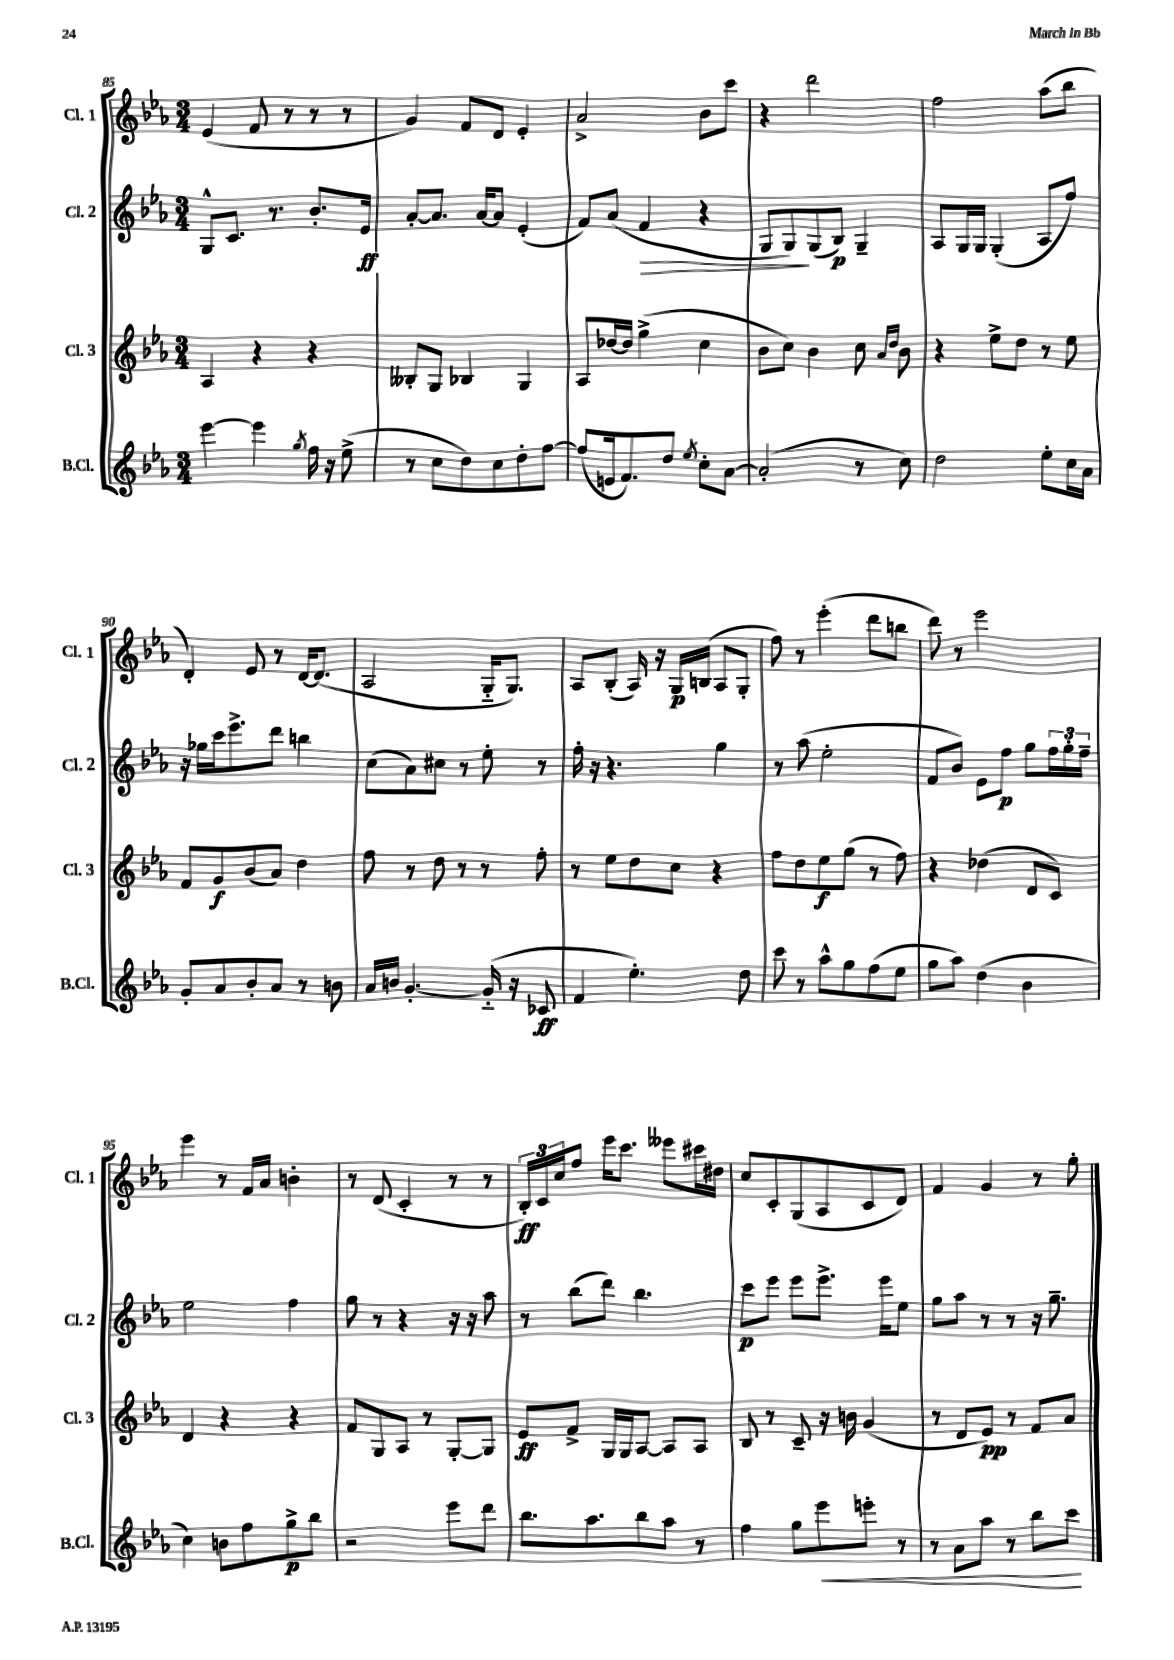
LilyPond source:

<<
\new StaffGroup <<
\new Staff = "s0" \with { instrumentName = "Cl. 1" shortInstrumentName = "Cl. 1" } {
    \clef treble \key ees \major \numericTimeSignature \time 3/4
    ees'4( f'8 r8 r8 r8 |
    g'4) f'8 d'8 ees'4-. |
    aes'2-> bes'8 c'''8 |
    r4 d'''2 |
    f''2 aes''8( bes''8 |
    d'4-.) ees'8 r8 d'16~ d'8.( |
    aes2 g16-_ g8.) |
    aes8 bes8-.( aes16) r16 g16\p b16( aes8 g8-. |
    f''8) r8 ees'''4-.( d'''8 b''8 |
    d'''8) r8 ees'''2 |
    ees'''4 r8 f'16 aes'16 b'4-. |
    r8 d'8( c'4-. r8 r8 |
    \tuplet 3/2 { bes16-.\ff) c'16 c''16 } f''8 ees'''16 c'''8. eeses'''8 cis'''16 dis''16 |
    c''8 c'8-. g8( aes8 c'8 d'8) |
    f'4 g'4 r8 g''8-. \bar "|." |
}
\new Staff = "s1" \with { instrumentName = "Cl. 2" shortInstrumentName = "Cl. 2" } {
    \clef treble \key ees \major \numericTimeSignature \time 3/4
    g8-^ c'8. r8. bes'8.-. ees'16\ff |
    aes'8~-. aes'8. aes'16~ aes'8 ees'4-.( |
    f'8) aes'8( f'4\> r4 |
    g8 g8\!) g8( bes8\p) g4-- |
    aes8 g16 g16 g4-.( aes8 f''8) |
    r16 ges''16 c'''16 ees'''8.-> d'''8 b''4 |
    c''8( aes'8) cis''8 r8 ees''8-. r8 |
    f''16-. r16 r4. g''4 |
    r8 aes''8( ees''2-. |
    f'8 bes'8) ees'8 f''8\p g''8 \tuplet 3/2 { f''16 g''16-. f''16-- } |
    ees''2 f''4 |
    g''8 r8 r4 r16 r16 aes''8 |
    r8 bes''8( d'''8) bes''4. |
    c'''8\p ees'''8 ees'''8 ees'''8.-> ees'''16 ees''8 |
    g''8 aes''8 r8 r8 r16 g''8.-- \bar "|." |
}
\new Staff = "s2" \with { instrumentName = "Cl. 3" shortInstrumentName = "Cl. 3" } {
    \clef treble \key ees \major \numericTimeSignature \time 3/4
    aes4 r4 r4 |
    beses8-. g8 bes4 g4 |
    aes8 des''16~ des''16 g''4->( c''4 |
    bes'8 c''8) bes'4 c''8 \grace { aes'16 d''16 } bes'8 |
    r4 ees''8-> d''8 r8 ees''8 |
    f'8 g'8\f bes'8( aes'8) d''4 |
    f''8 r8 d''8 r8 r8 f''8-. |
    r8 ees''8 d''8 c''8 r4 |
    f''8 d''8 ees''8\f g''8( r8 f''8) |
    r4 des''4( d'8 c'8) |
    d'4 r4 r4 |
    f'8 g8 aes8 r8 g8~-. g8 |
    ees'8\ff f'8-> g16 g16 aes8~ aes8 aes8 |
    bes8 r8 c'8-- r16 b'16 g'4( |
    r8 d'8 ees'8\pp) r8 f'8 aes'8 \bar "|." |
}
\new Staff = "s3" \with { instrumentName = "B.Cl." shortInstrumentName = "B.Cl." } {
    \clef treble \key ees \major \numericTimeSignature \time 3/4
    ees'''4~ ees'''4 \acciaccatura { g''8 } f''16 r16 ees''8->( |
    r8 c''8 d''8) c''8 d''8-. f''8~ |
    f''8( e'16 f'8.) d''8 \acciaccatura { ees''8 } c''8-. aes'8~ |
    aes'2-.( r8 c''8) |
    d''2 ees''8-. c''16 aes'16 |
    g'8-. aes'8 bes'8-. aes'8 r8 b'8 |
    aes'16 b'16 g'4.~-. g'16-_( r16 ces'8\ff |
    f'4 ees''4.-.) d''8 |
    c'''8 r8 aes''8-^ g''8 f''8( ees''8 |
    g''8 aes''8) d''4( bes'4 |
    c''4) b'8 f''8 g''8->\p bes''8 |
    r2 ees'''8 d'''8 |
    bes''8. aes''8. bes''8 aes''8 r8 |
    f''4 g''8 ees'''8\< e'''8-. r8 |
    r8 aes'8 aes''8 r8 bes''8 c'''8\! \bar "|." |
}
>>
>>
\layout { \context { \Score currentBarNumber = #85 } }
